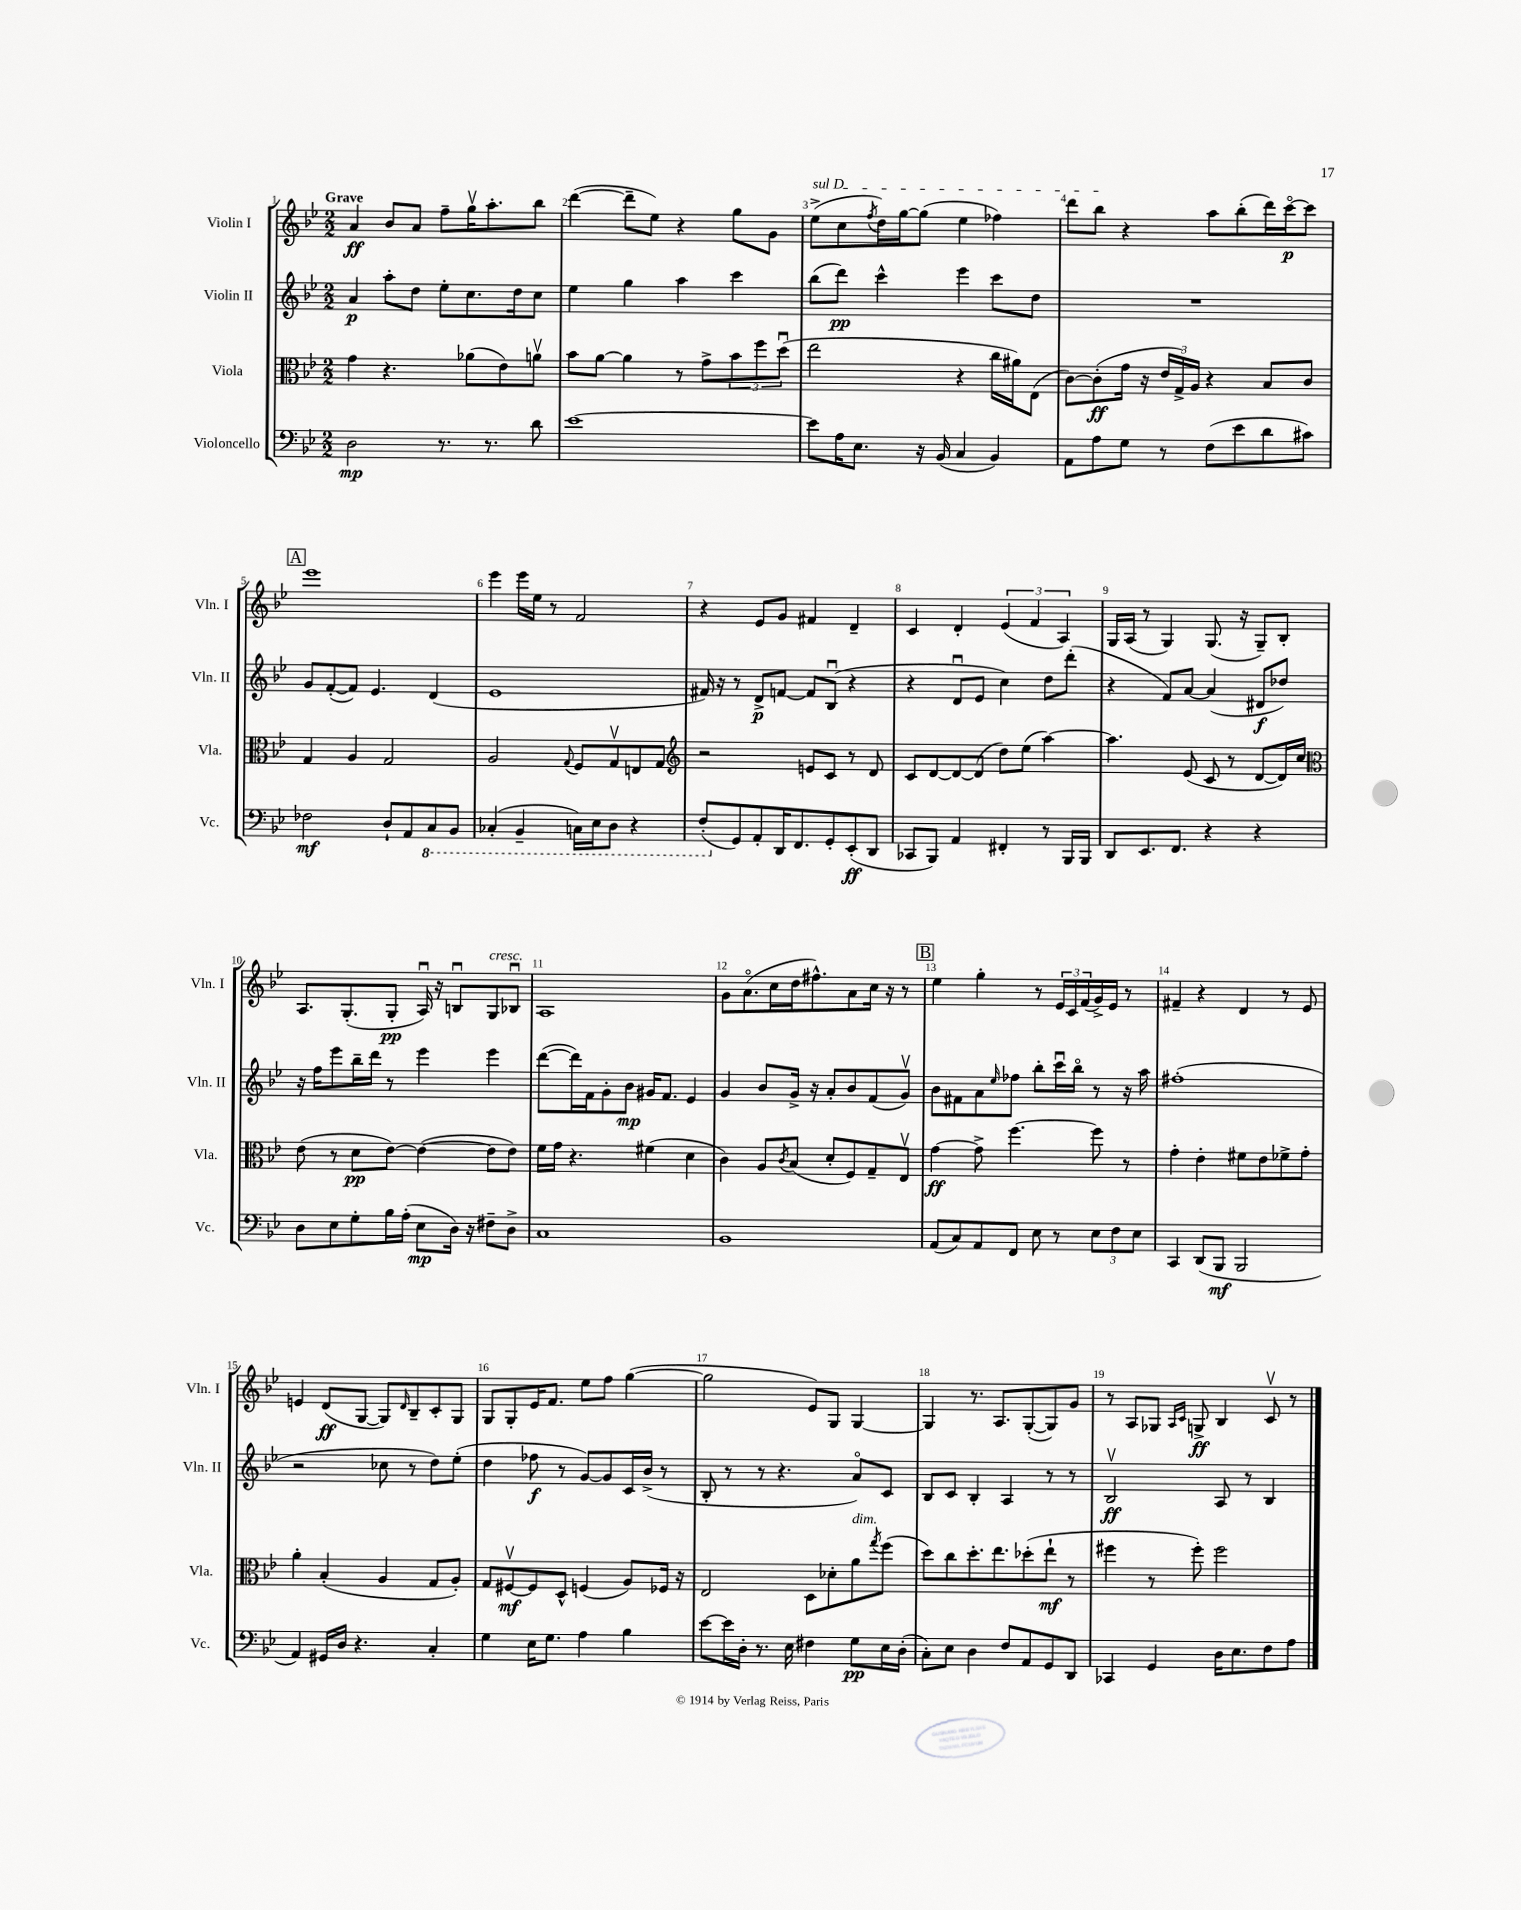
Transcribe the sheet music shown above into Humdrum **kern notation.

**kern	**kern	**kern	**kern
*staff4	*staff3	*staff2	*staff1
*clefF4	*clefC3	*clefG2	*clefG2
*k[b-e-]	*k[b-e-]	*k[b-e-]	*k[b-e-]
*M2/2	*M2/2	*M2/2	*M2/2
2D	4g	4a	4a
.	4.r	8aa'	8b-
.	.	8dd	8a
8.r	.	8ee-'	8ff~
.	(8a-	8.cc	16ggv
8.r	.	.	8.aa'
.	8e-)	.	.
.	.	16dd	.
8d	8av	8cc	8bb-
=	=	=	=
[1e-	8b-	4ee-	([4ddd
.	[8a	.	.
.	4a]	4gg	8ddd~]
.	.	.	8ee-)
.	8r	4aa	4r
.	8g^	.	.
.	12b-	4ccc	8gg
.	12ff	.	.
.	.	.	8g
.	(12ddu	.	.
=	=	=	=
8e-]	2ee-	(8bb-	(8ee-^
16A	.	8ddd)	8cc
8.E-	.	.	.
.	.	.	8qff
.	.	4ccc^^	16dd)
.	.	.	[16gg
16r	.	.	(8gg]
(16BB-	.	.	.
4C	4r	4eee-	4ee-
4BB-)	16cc	8ccc	4ff-)
.	16a#)	.	.
.	(8E-	8dd	.
=	=	=	=
8AA	[8c)	1r	8ddd
8A	(8c']	.	8bb-
8G	16g	.	4r
.	16r	.	.
8r	24e-	.	.
.	24G^)	.	.
.	24A	.	.
(8F	4r	.	8aa
8e-	.	.	(8bb-'
8d	8B-	.	16ddd)
.	.	.	[16ccco
8c#)	8c	.	8ccc]
=	=	=	=
2F-	4G	8g	1eee-
.	.	([8f'	.
.	4A	8f])	.
.	.	4.e-	.
8D`	2G	.	.
8AA	.	.	.
8CC	.	(4d	.
8BBB-	.	.	.
=	=	=	=
(4CC-'	2A	1e-	4eee-
4BBB-~	.	.	16eee-
.	.	.	16ee-
.	.	.	8r
.	8qqG	.	.
16CC)	8F	.	2f
16EE-	.	.	.
8DD	8Gv	.	.
4r	8E	.	.
.	8G	.	.
=	=	=	=
*	*clefG2	*	*
(8FF'	2r	16f#)	4r
.	.	16r	.
8GG)	.	8r	.
8AA'	.	8d^	8e-
16DD	.	[8f	8g
8.FF	.	.	.
.	8e	8f]	4f#
8GG'	8c	(8B-u	.
(8EE-'	8r	4r	4d~
8DD	8d	.	.
=	=	=	=
8CC-	8c	4r	4c
8BBB-)	[8d	.	.
4AA	8d_	8du	4d'
.	(8d]	8e-	.
4FF#'	8dd)	4cc)	(6e-
.	(8ee-	.	.
.	.	.	6f
8r	[4aa)	8dd	.
.	.	.	6A)
16BBB-	.	(8ddd'	.
16BBB-	.	.	.
=	=	=	=
8DD	4.aa]	4r	16G
.	.	.	(16A
8.EE-	.	.	8r
.	.	8f)	4G)
8.FF	.	.	.
.	(8e-	[8a	.
4r	8c	(4a]	(8.G
.	8r	.	.
.	.	.	16r
4r	[8d	8d#	8G~)
.	16d])	8dd-)	8B-'
.	16cc	.	.
=	=	=	=
*	*clefC3	*	*
8D	(8e-	16r	8.A
.	.	16ff	.
8E-	8r	8eee-	.
.	.	.	(8.G'
8G'	8d	16bb-~	.
.	.	16ddd	.
16B-	[8e-)	8r	8G'
(16A'	.	.	.
8E-	(4e-_	4eee-	16Au)
.	.	.	16r
16D)	.	.	8Bu
16r	.	.	.
8F#~	8e-]	4eee-	8G
8D^	8e-)	.	8B-u
=	=	=	=
1C	16f	([8ddd	1A
.	16g	.	.
.	4.r	16ddd])	.
.	.	16f	.
.	.	8g'	.
.	.	8b-	.
.	(4f#	16g#	.
.	.	8.f	.
.	4d	4e-	.
=	=	=	=
1BB-	4c)	4g	8g
.	.	.	(8.ao
.	8A	8b-	.
.	.	.	16cc
.	8qc	.	.
.	(8B-	16g^	16dd
.	.	16r	8.ff#^^)
.	8d'	8a'	.
.	8F)	8b-	8a
.	8G~	(8f	16cc
.	.	.	16r
.	8E-v	8gv)	8r
=	=	=	=
(8AA	[4g	8b-	4ee-
8C)	.	8f#	.
8AA	8g^]	8a	4gg'
.	.	16qqee-	.
8FF	[4.ff	8ff-	.
8E-	.	8bb-'	8r
8r	.	16cccu	24e-
.	.	.	24c
.	.	16bb-o	.
.	.	.	(24f
12E-	8ff]	8r	16g^)
.	.	.	16e-
12F	.	.	.
.	8r	16r	8r
12E-	.	.	.
.	.	16aa	.
=	=	=	=
4CC	4g'	(1ff#'	4f#~
(8DD	4e-'	.	4r
8BBB-	.	.	.
2BBB-	8f#	.	4d
.	8e-	.	.
.	8f-^	.	8r
.	8g'	.	8e-
=	=	=	=
4AA)	4a'	2r	4e
16GG#	(4B-'	.	(8d
16D	.	.	.
4.r	.	.	[8G
.	4A	8cc-	8G])
.	.	.	16qqd
.	.	8r	8B-~
4C'	8G	8dd)	8c'
.	8A')	(8ee-'	8G
=	=	=	=
4G	8G	4dd	8G
.	[8F#v	.	8G'
16E-	8F#]	8ff-	16e-
8.G	.	.	8.f
.	8D^^	8r	.
4A	(4F	[8g)	8ee-
.	.	8g]	8ff
4B-	8A)	16c	([4gg
.	.	(16b-^	.
.	16F-	8r	.
.	16r	.	.
=	=	=	=
[8e-	2E-	8B-'	2gg]
16e-]	.	8r	.
16D'	.	.	.
8.r	.	8r	.
.	.	4.r	.
16E-	.	.	.
4F#	8D	.	8e-)
.	8d-'	.	8G
8G	8a	8ao)	[4G
.	8qgg	.	.
16E-	(8ff	8c	.
(16D'	.	.	.
=	=	=	=
8C')	8dd)	8B-	4G]
8E-	8cc	8c	.
4D	8.dd'	4B-'	8.r
.	8.ee-	.	8.A
8F	.	4A	.
8AA	(8dd-'	.	([8G'
8GG	8ee-`	8r	8G])
8DD	8r	8r	8g
=	=	=	=
4CC-	4ff#	2B-v	8r
.	.	.	8A
4GG	8r	.	8G-
.	.	.	16qqA
.	.	.	16qqc
.	8ff#')	.	8G^
16D	2ff#	8A	4B-
8.E-	.	.	.
.	.	8r	.
8F	.	4B-	8cv
8A	.	.	8r
==	==	==	==
*-	*-	*-	*-
